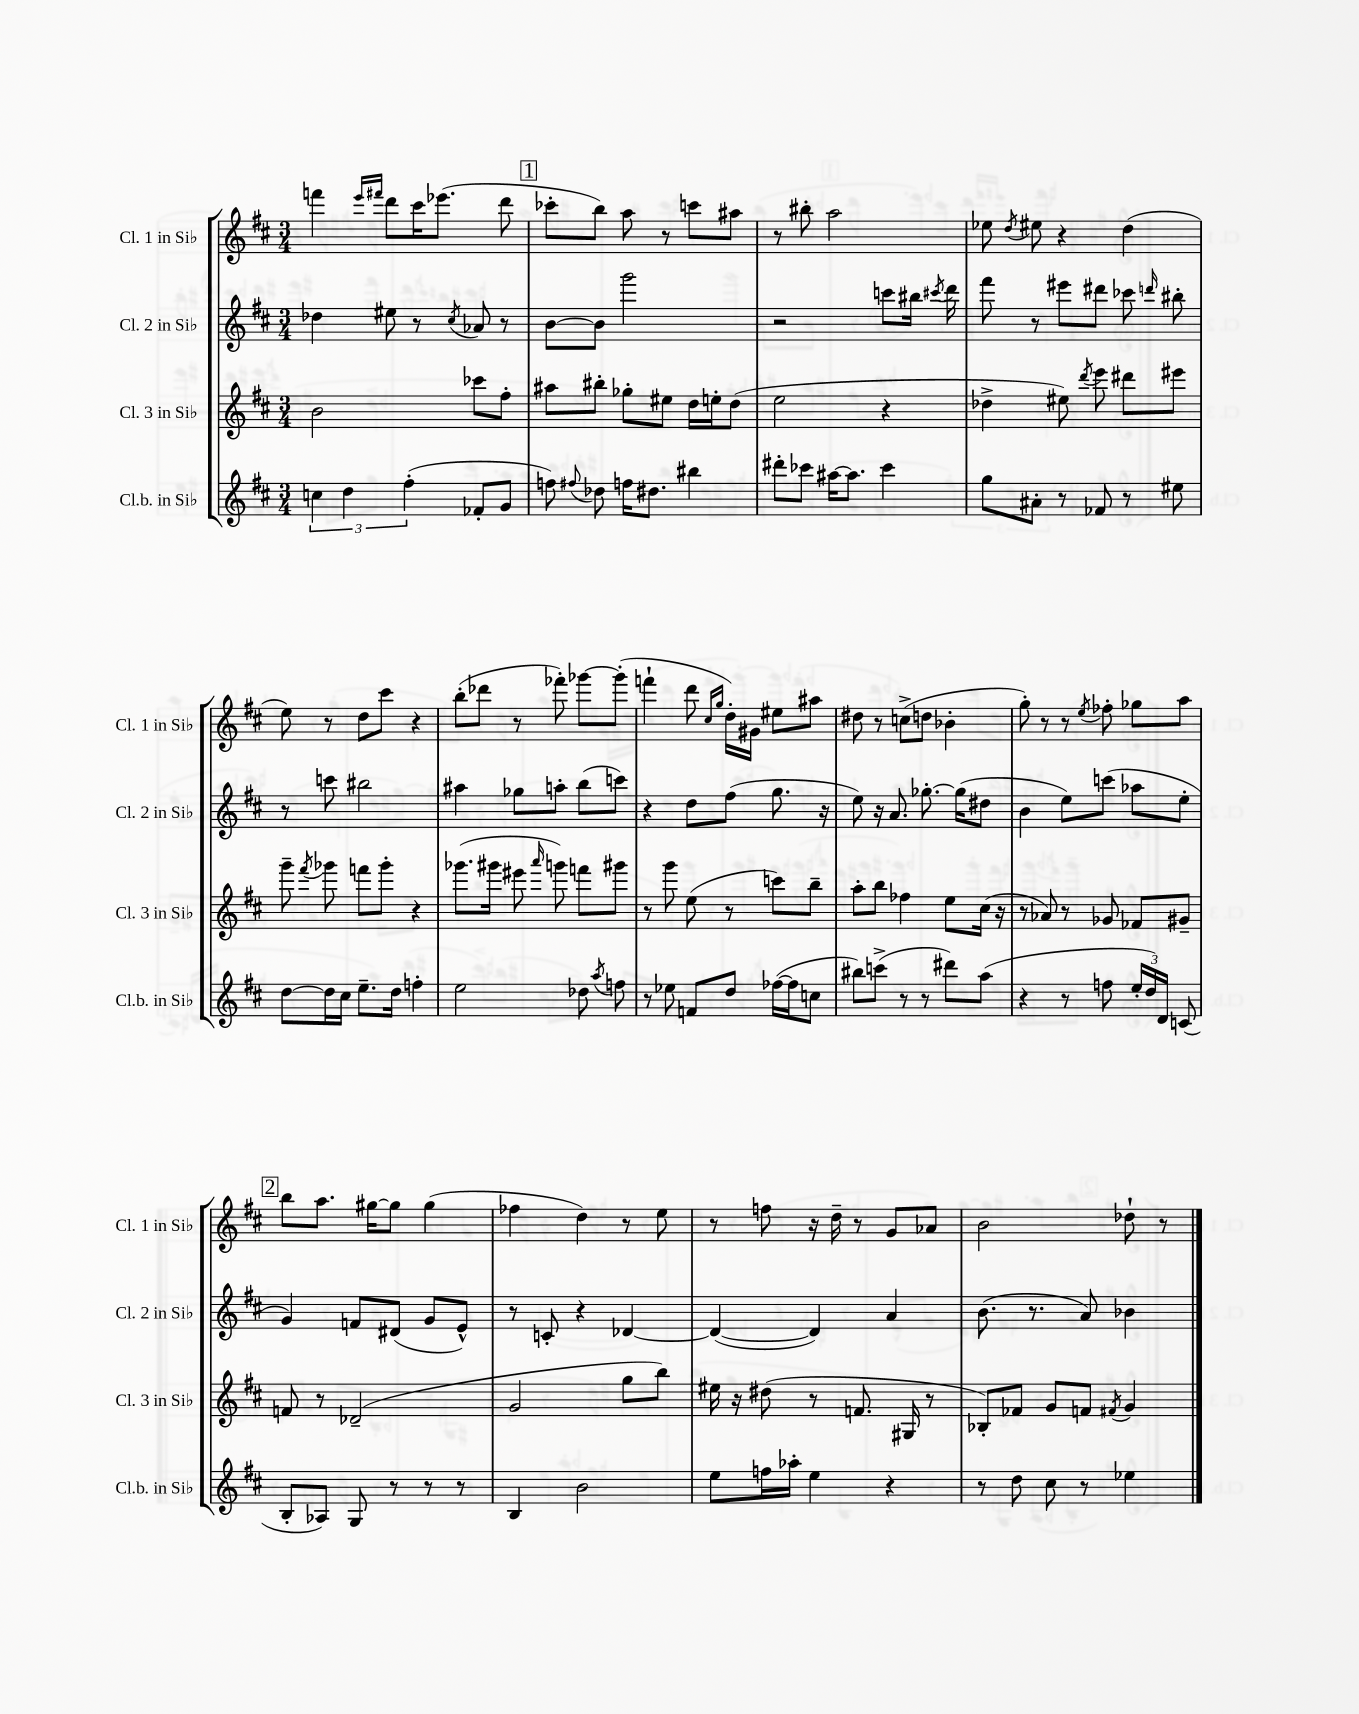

**kern	**kern	**kern	**kern
*staff4	*staff3	*staff2	*staff1
*clefG2	*clefG2	*clefG2	*clefG2
*k[f#c#]	*k[f#c#]	*k[f#c#]	*k[f#c#]
*M3/4	*M3/4	*M3/4	*M3/4
6cc	2b	4dd-	4fff
6dd	.	.	.
.	.	.	16qqeee
.	.	.	16qqfff#
.	.	8ee#	8ddd
(6ff#'	.	.	.
.	.	8r	16ccc#
.	.	.	(8.eee-
.	.	8qcc#	.
8f-'	8ccc-	8a-	.
8g	8ff#'	8r	8ddd
=	=	=	=
8ff)	8aa#	[8b	8ccc-'
8qqff#	.	.	.
8dd-	8bb#'	8b]	8bb)
16ff	8gg-'	2ggg	8aa
8.dd#	.	.	.
.	8ee#	.	8r
4bb#	16dd	.	8ccc
.	16ee'	.	.
.	(8dd	.	8aa#
=	=	=	=
8ddd#'	2ee	2r	8r
8ccc-	.	.	8bb#'
[16aa#	.	.	2aa
8.aa#]	.	.	.
4ccc-	4r	8ccc	.
.	.	16bb#	.
.	.	8qccc#	.
.	.	16ddd	.
=	=	=	=
8gg	4dd-^	8fff#	8ee-
.	.	.	8qdd
8a#'	.	8r	8ee#
8r	8ee#)	8eee#	4r
.	8qddd	.	.
8f-	8eee	8ddd#	.
8r	8ddd#	8ccc-	(4dd
.	.	16qqddd	.
8ee#	8eee#	8bb#'	.
=	=	=	=
[8dd	8ggg~	8r	8ee)
.	8qfff#	.	.
16dd]	8ggg-	8ccc	8r
16cc#	.	.	.
8.ee~	8fff	2bb#	8dd
.	8ggg-'	.	8ccc#
16dd	.	.	.
4ff'	4r	.	4r
=	=	=	=
2ee	(8.ggg-	4aa#	(8bb'
.	.	.	8ddd-
.	16ggg#	.	.
.	8eee#	8gg-	8r
.	16qqaaa	.	.
.	8ggg)	8aa'	8fff-')
8dd-	8fff	(8bb	[8ggg-
8qaa	.	.	.
8ff	8ggg#	8ccc)	(8ggg-']
=	=	=	=
8r	8r	4r	4fff`
8ee-	8ggg	.	.
8f	(8ee	8dd	8ddd
.	.	.	16qqcc#
.	.	.	16qqgg
8dd	8r	(8ff#	16dd')
.	.	.	16g#
([16ff-	8ccc)	8.gg	8ee#
16ff-]	.	.	.
8cc	8bb~	.	8aa#
.	.	16r	.
=	=	=	=
8bb#)	8aa'	8ee)	8dd#
(8ccc^	8bb	16r	8r
.	.	8.a	.
8r	4ff-	.	(8cc^
8r	.	[8.gg-'	8dd
8ddd#)	8ee	.	4b-'
.	.	(16gg-]	.
(8aa	(16cc#	8dd#	.
.	16r	.	.
=	=	=	=
4r	8r	4b	8gg')
.	8a-)	.	8r
8r	8r	8ee)	8r
.	.	.	8qee
8ff	8g-	(8ccc	8ff-'
24ee'	8f-	8aa-	8gg-
24dd)	.	.	.
24d	.	.	.
(8c	8g#~	8ee'	8aa
=	=	=	=
8B'	8f	4g)	8bb
8A-)	8r	.	8.aa
8G	(2d-~	8f	.
.	.	.	[16gg#
8r	.	(8d#	8gg#]
8r	.	8g	(4gg#
8r	.	8e^^)	.
=	=	=	=
4B	2g	8r	4ff-
.	.	8c'	.
2b	.	4r	4dd)
.	8gg	[4d-	8r
.	8bb)	.	8ee
=	=	=	=
8ee	16ee#	(4d-_	8r
.	16r	.	.
16ff	(8dd#	.	8ff
16aa-'	.	.	.
4ee	8r	4d-])	16r
.	.	.	16dd~
.	8.f	.	8r
4r	.	4a	8g
.	16G#	.	.
.	8r	.	8a-
=	=	=	=
8r	8B-')	(8.b	2b
8dd	8f-	.	.
.	.	8.r	.
8cc#	8g	.	.
8r	8f	8a)	.
.	8qf#	.	.
4ee-	4g	4b-	8dd-`
.	.	.	8r
==	==	==	==
*-	*-	*-	*-
